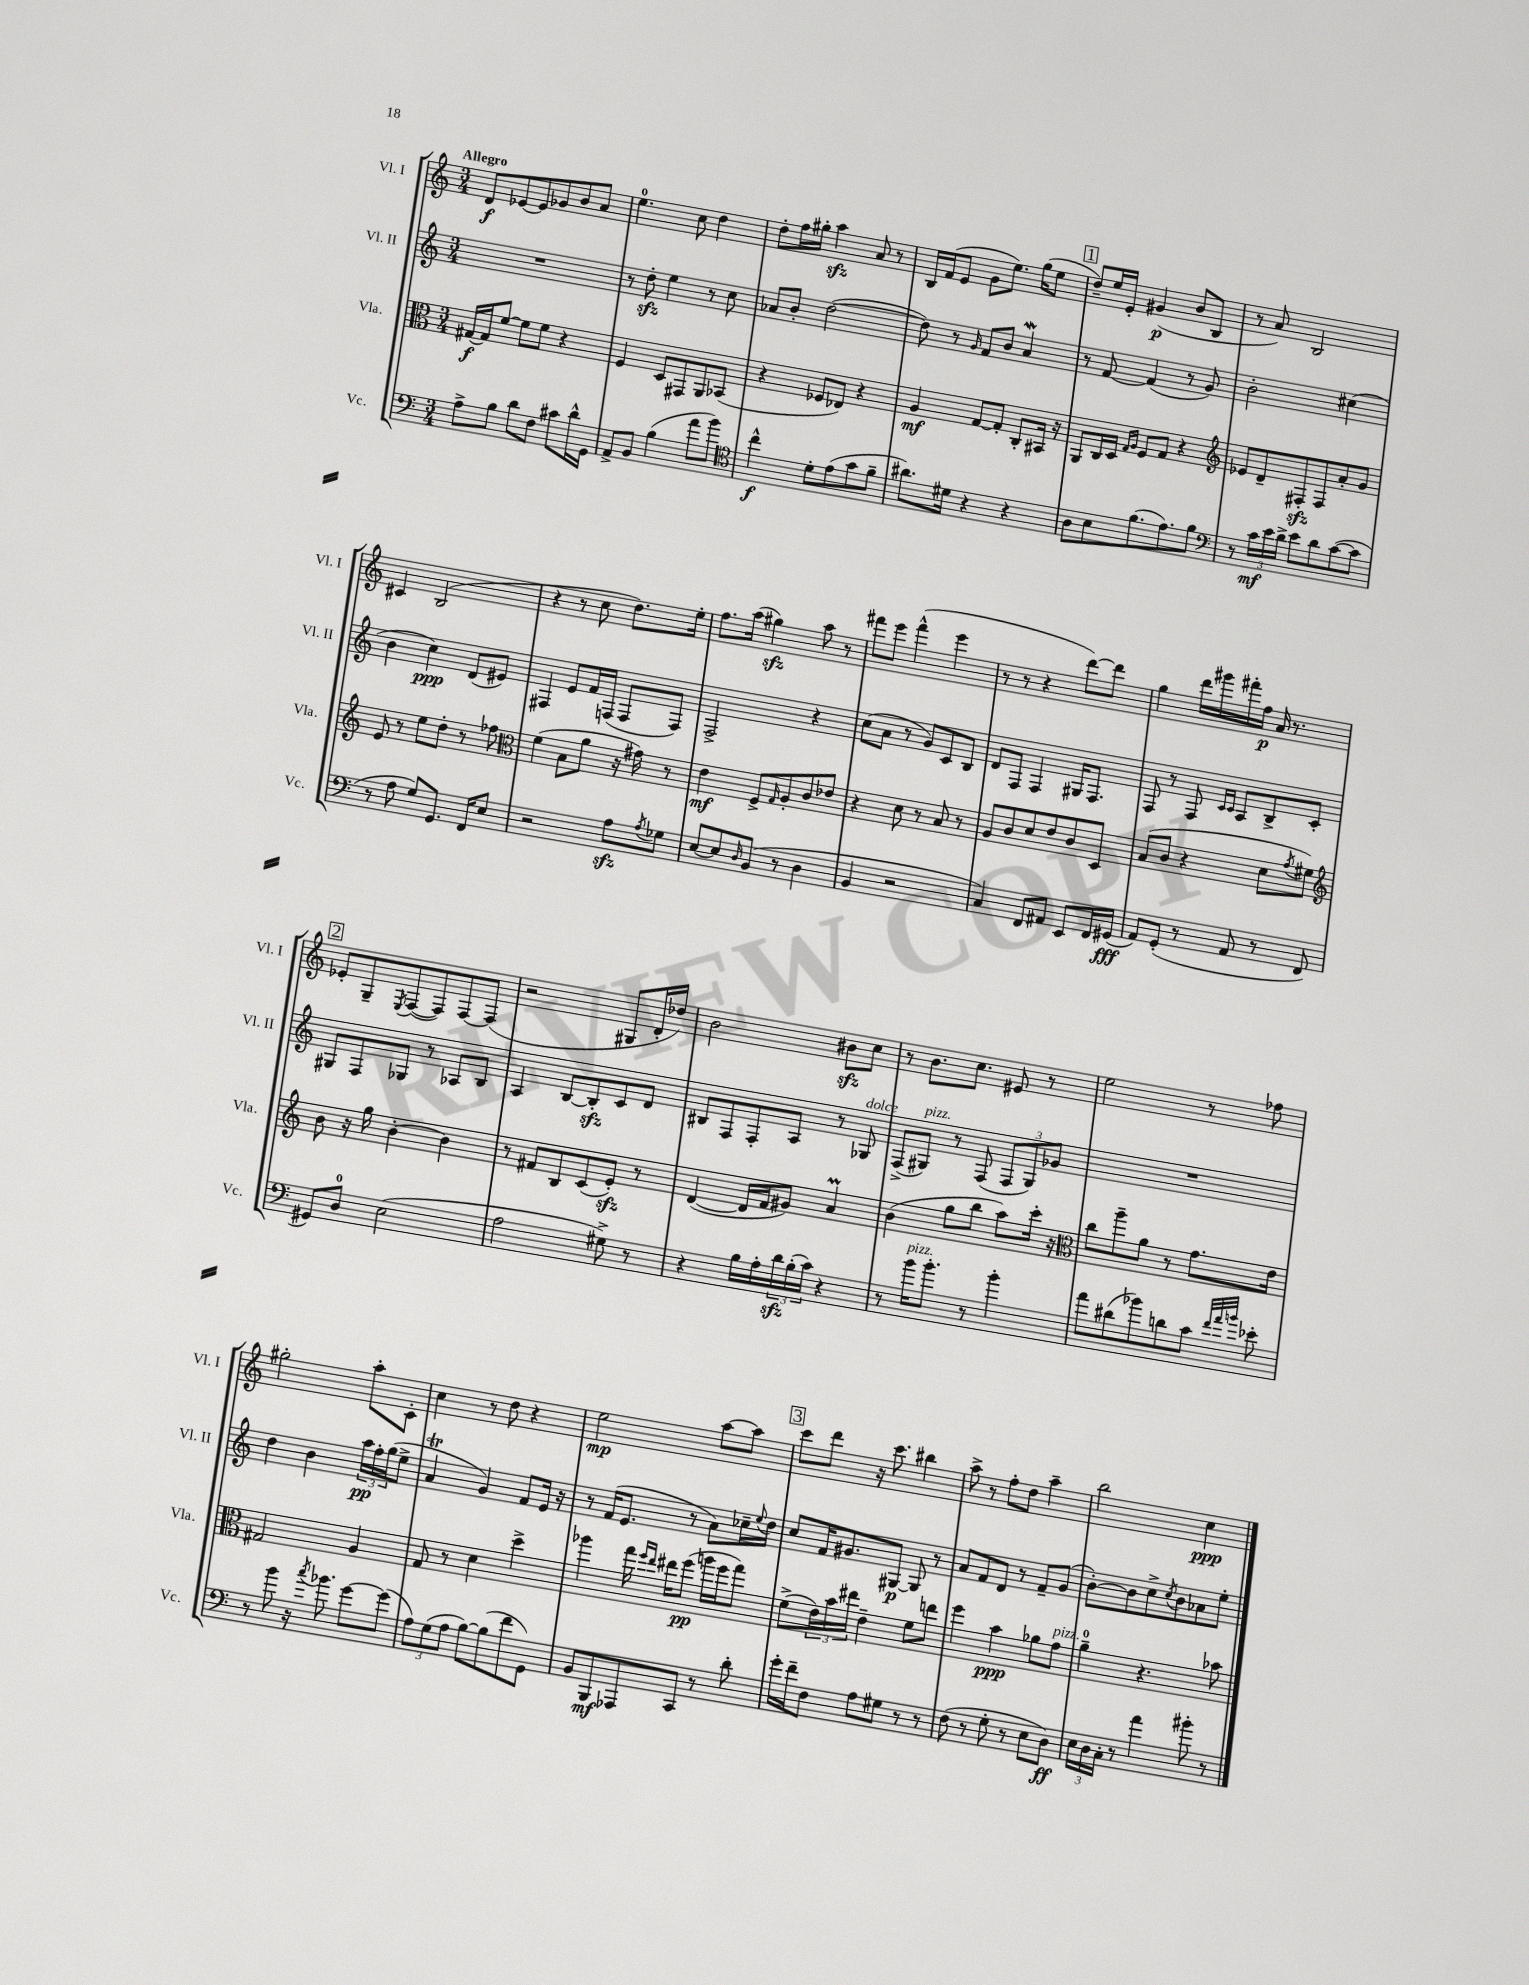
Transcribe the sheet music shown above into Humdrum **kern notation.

**kern	**kern	**kern	**kern
*staff4	*staff3	*staff2	*staff1
*clefF4	*clefC3	*clefG2	*clefG2
*k[]	*k[]	*k[]	*k[]
*M3/4	*M3/4	*M3/4	*M3/4
8A^	[16G#	2.r	8d
.	16G#]	.	.
8B	[8f	.	[8e-
8d	8f]	.	8e-]
8F	8f	.	8g-
8c#	4r	.	8b
16d^^	.	.	8a
16GG	.	.	.
=	=	=	=
8AA^	4F	8r	4.ee
8BB	.	8dd'	.
(4B	8D	4ee	.
.	8GG#	.	8cc
8a	8AA	8r	4dd
8b)	(8BB-	8cc	.
=	=	=	=
*clefC4	*	*	*
4cc^^	4r	8a-	8dd'
.	.	8b'	16ff
.	.	.	16gg#'
8d'	8F-	([2dd	4aa
(8e	8E-)	.	.
8g	4r	.	8a
8f~	.	.	8r
=	=	=	=
8.a#)	4A	8dd])	16B
.	.	.	(16f
.	.	8r	8e
16d#	.	.	.
.	.	16qqg	.
4r	[8G	8f	8g
.	8G']	8b	8.ee)
4r	8C'	4a	.
.	.	.	(16gg
.	16BB#	.	8ee
.	16r	.	.
=	=	=	=
8A	8AA	8r	8dd~)
8B	16C	[8f	16ee
.	16D	.	16e'
.	16qqG	.	.
.	16qqA	.	.
(8.f	8F	(4f]	(4g#
.	8G	.	.
8.e)	.	.	.
.	4r	8r	8b
8f	.	8g)	8B
=	=	=	=
*clefF4	*clefG2	*	*
8r	8e-	2b'	8r
24c	8d~	.	8a)
24e	.	.	.
24d^	.	.	.
8e	8F#'	.	2B
8d	8F#	.	.
([8c	8a'	(4cc#	.
8c]	8g	.	.
=	=	=	=
8r	8e	4b	4c#
8A	8r	.	.
8G)	8ee	4cc)	(2B
8.GG	8dd'	.	.
.	8r	(8d	.
16FF	.	.	.
8E	8ff-	8e#)	.
=	=	=	=
*	*clefC3	*	*
2r	(4f	4F#	4r
.	8B	8e	8r
.	8a	16f	8cc
.	.	(16F	.
8A	16r	8F	8.dd)
.	16g#)	.	.
8qA	.	.	.
8G-	8r	8F)	.
.	.	.	16ee'
=	=	=	=
[8E	4e	2F^	8.ff
8E]	.	.	.
.	.	.	(16aa
16qqD	.	.	.
(8BB	8F^	.	4gg#)
.	16qqG	.	.
8r	8A'	.	.
4D	8c	4r	8aa
.	8e-	.	8r
=	=	=	=
4BB	4r	(8cc	8fff#
.	.	8a	8eee
2r	8d	8r	(4fff#^^
.	8r	8g)	.
.	8B	8c	4eee
.	8r	8B	.
=	=	=	=
4C)	8A	8d	8r
.	8c	8F	8r
8FF	8d	4F	4r
8AA#	8e	.	.
8EE	8c	16G#	[8ddd)
.	.	8.F	.
16FF	8D	.	8ddd]
(16GG#	.	.	.
=	=	=	=
8AA)	(8B	8F	4gg
(8GG'	8c	8r	.
8r	4r	8F	16ddd
.	.	.	16ggg#
.	.	16qqc	.
.	.	16qqc	.
8AA	.	8A	16fff#'
.	.	.	16ff
8r	8d	8B^	16a
.	.	.	8.r
.	8qg	.	.
8FF	8f#)	8c'	.
=	=	=	=
*	*clefG2	*	*
8GG#)	8b	8G#	8e-'
8D	16r	8F	8G~
.	16gg	.	.
.	.	.	8qE
(2E	[4b'	8G-	([8F
.	.	8r	8F])
.	4b]	8A-	[8F
.	.	8B	(8F]
=	=	=	=
2A	8r	4A	2r
.	8f#	.	.
.	8B	[8B	.
.	(8c	8B']	.
8G#^)	8e')	8c	8G#
8r	8r	8d	16d'
.	.	.	16dd-)
=	=	=	=
4r	([4d	8B#	2b
.	.	8F	.
16B	16d]	8F'	.
16A'	16f	.	.
24d	8g#)	8A	.
(24B'	.	.	.
24c)	.	.	.
4r	4a	8r	8b#
.	.	8G-	8cc
=	=	=	=
8r	(4b	(8F^	8r
16b	.	8G#)	8.b
8.b'	.	.	.
.	8gg	8r	.
.	.	.	8.cc
8r	8bb	(8F	.
4b'	8aa)	12F	8e#
.	.	12G#)	.
.	16ccc'	.	8r
.	.	12g-	.
.	16r	.	.
=	=	=	=
*	*clefC3	*	*
8a	8cc	2.r	2ee
(8d#	8aa~	.	.
8b-)	8a	.	.
8d	8r	.	.
8c	8.g	.	8r
32qqf	.	.	.
32qqa	.	.	.
32qqb	.	.	.
8e-'	.	.	8ff-
.	16e	.	.
=	=	=	=
8r	2G#	4dd	2gg#'
8b	.	.	.
16r	.	4b	.
8qcc	.	.	.
8.b-	.	.	.
[8g	4A	24aa	8aa'
.	.	24ff'	.
.	.	(24gg	.
(8g]	.	8ee^	8c'
=	=	=	=
12A)	8G	4a	4cc
(12G	.	.	.
.	8r	.	.
12A	.	.	.
[8B)	4d	4g)	8r
(8B]	.	.	8dd
8f	4dd^	8f	4r
8GG)	.	16e	.
.	.	16r	.
=	=	=	=
8BB	4aa-	8r	2ee
8BBB	.	(16f	.
.	.	8.e	.
8AAA-	16gg	.	.
.	16qqff	.	.
.	16qqee	.	.
.	16ee#	.	.
8CC	(8ff	8r	.
8r	16aa	8a)	[8aa
.	16ff	.	.
8d'	8gg)	16cc-~	8aa]
.	.	8qqee	.
.	.	16dd	.
=	=	=	=
16g'	(8f^	8cc	8ccc
16f~	.	.	.
8F	24e)	16f	8ddd
.	24b	.	.
.	.	8.g#	.
.	24ee#	.	.
8A	4e~	.	16r
.	.	.	8.ccc
8G#	.	[8G#	.
8r	8f	8G#]	4bb#
8r	8ee	8r	.
=	=	=	=
(8F	4ff	8a	8aa^
8r	.	8f	8r
8G'	4b	8d	8ff'
8r	.	8r	8dd
8E	8a-	8f~	4aa~
8D)	8g	(8g	.
=	=	=	=
24E	4a~	[8b')	2bb
24D	.	.	.
24C'	.	.	.
8r	.	8b]	.
4a	4.r	8cc^	.
.	.	8qcc	.
.	.	8b	.
8b#'	.	8a-	4cc
8r	8b-	8ee'	.
==	==	==	==
*-	*-	*-	*-
